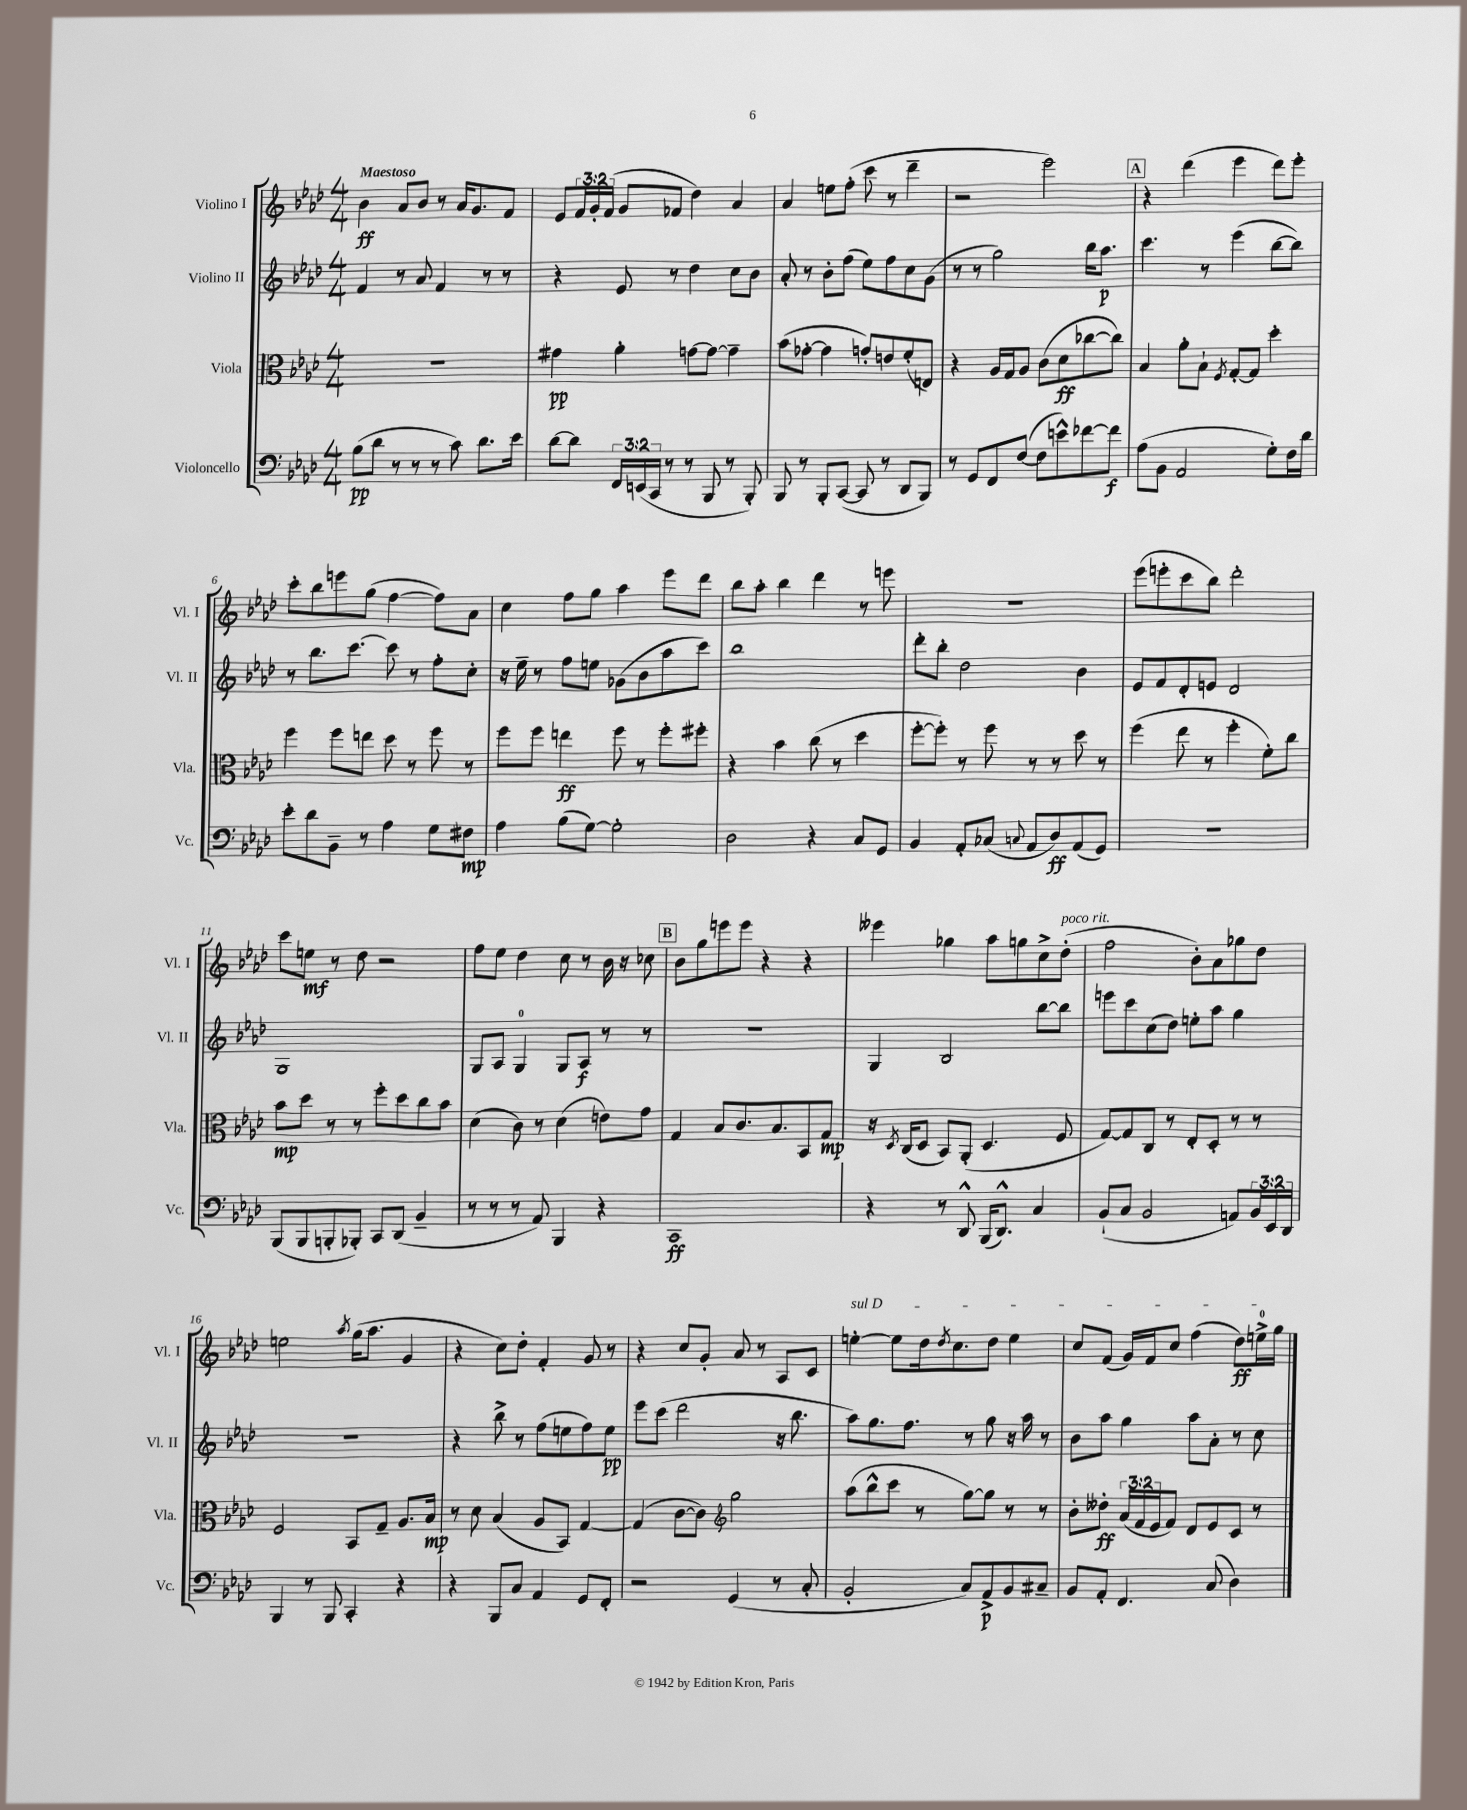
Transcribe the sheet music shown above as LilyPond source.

<<
\new StaffGroup <<
\new Staff = "s0" \with { instrumentName = "Violino I" shortInstrumentName = "Vl. I" } {
    \clef treble \key aes \major \numericTimeSignature \time 4/4 \override Staff.TupletNumber.text = #tuplet-number::calc-fraction-text \tempo "Maestoso"
    bes'4\ff aes'8 bes'8 r8 aes'16 g'8. f'8 |
    ees'8 \tuplet 3/2 { f'16 g'16-. f'16( } g'8 fes'8 des''4) aes'4 |
    aes'4 e''8 f''8-.( c'''8 r8 des'''4-- |
    r2 ees'''2) |
    \mark \markup { \box "A" } r4 des'''4( ees'''4 des'''8) ees'''8-. |
    c'''8-. bes''8 e'''8 g''8( f''4~ f''8) aes'8 |
    c''4 f''8 g''8 aes''4 ees'''8 des'''8 |
    bes''8 aes''8-. bes''4 des'''4 r8 e'''8 |
    R1 |
    ees'''8( e'''8-. c'''8 bes''8) des'''2-. |
    c'''8 e''8\mf r8 des''8 r2 |
    f''8 ees''8 des''4 c''8 r8 bes'16 r16 ces''8 |
    \mark \markup { \box "B" } bes'8 g''8 e'''8 e'''8 r4 r4 |
    eeses'''4 ges''4 aes''8 g''8 c''8-> des''8-.^\markup { \italic "poco rit." }( |
    f''2 bes'8-.) aes'8 ges''8 des''8 |
    e''2 \acciaccatura { aes''8 } g''16( aes''8. g'4 |
    r4 c''8) des''8-. f'4-. g'8 r8 |
    r4 c''8 g'8-. aes'8 r8 aes8 c'8 |
    \once \override TextSpanner.bound-details.left.text = \markup { \italic "sul D" } e''4~-.\startTextSpan e''8 des''16 \acciaccatura { des''8 } c''8. des''8 e''4 |
    c''8 f'8( g'16) f'16 c''8 f''4( des''8\ff) e''16-0-> g''16\stopTextSpan \bar "|." |
}
\new Staff = "s1" \with { instrumentName = "Violino II" shortInstrumentName = "Vl. II" } {
    \clef treble \key aes \major \numericTimeSignature \time 4/4
    f'4 r8 aes'8 f'4 r8 r8 |
    r4 ees'8 r8 des''4 c''8 bes'8 |
    aes'8-. r8 bes'8-. f''8( ees''8) f''8 c''8 g'8( |
    r8 r8 g''2) bes''16 aes''8.\p |
    \mark \markup { \box "A" } c'''4. r8 ees'''4( bes''8~ bes''8) |
    r8 bes''8. c'''8.~ c'''8 r8 f''8-. c''8-. |
    r16 ees''16-- r8 f''8 e''8 ges'8( bes'8 aes''8 c'''8) |
    bes''1 |
    des'''8-. bes''8-. des''2 bes'4 |
    ees'8 f'8 des'8-. e'8 des'2 |
    g1 |
    g8 aes8 g4-0 g8 aes8\f r8 r8 |
    \mark \markup { \box "B" } r1 |
    g4 bes2 bes''8~ bes''8 |
    e'''8 c'''8 c''8( des''8) e''8-. aes''8 g''4 |
    R1 |
    r4 bes''8-> r8 f''8( e''8 f''8) e''8\pp |
    ees'''8 c'''8( des'''2 r16 bes''8. |
    aes''8) g''8. f''8. r8 g''8 r16 aes''16 r8 |
    bes'8 aes''8 g''4 aes''8 aes'8-. r8 c''8 \bar "|." |
}
\new Staff = "s2" \with { instrumentName = "Viola" shortInstrumentName = "Vla." } {
    \clef alto \key aes \major \numericTimeSignature \time 4/4 \override Staff.TupletNumber.text = #tuplet-number::calc-fraction-text
    R1 |
    gis'4\pp aes'4-. g'8~ g'8~ g'4-- |
    bes'8( ges'8~-. ges'4 g'8-.) e'8 f'8-.( e8) |
    r4 aes16 g16 aes8 c'8( des'8\ff ces''8~ ces''8) |
    \mark \markup { \box "A" } bes4 aes'8-. bes8-! \acciaccatura { f8 } g8~-. g8 des''4-. |
    f''4 f''8 e''8 des''8 r8 f''8 r8 |
    f''8 f''8 e''4\ff f''8 r8 f''8-. fis''8-. |
    r4 bes'4 c''8( r8 des''4 |
    f''8~-. f''8-.) r8 f''8 r8 r8 des''8 r8 |
    f''4( ees''8 r8 f''4-. f'8-.) c''8 |
    bes'8\mp des''8 r8 r8 f''8-. des''8 c''8 bes'8 |
    des'4( c'8) r8 des'4( e'8) g'8 |
    \mark \markup { \box "B" } g4 bes8 c'8. bes8. bes,8 g8\mp |
    r16 \acciaccatura { des8 } c16( des8 bes,8) aes,8-.( des4. f8 |
    g8~) g8 c8 r8 ees8-. des8-. r8 r8 |
    f2 bes,8 g8-- aes8. bes16\mp |
    r8 des'8 bes4( aes8 bes,8) g4~ |
    g4( c'8~ c'8) \clef treble g''2 |
    aes''8( bes''8-^ c'''8 r8 g''8~) g''8 r8 r8 |
    bes'8-. deses''8-.\ff \tuplet 3/2 { aes'16( f'16 ees'16 } f'8) des'8 ees'8 c'8 r8 \bar "|." |
}
\new Staff = "s3" \with { instrumentName = "Violoncello" shortInstrumentName = "Vc." } {
    \clef bass \key aes \major \numericTimeSignature \time 4/4 \override Staff.TupletNumber.text = #tuplet-number::calc-fraction-text
    bes8\pp( des'8 r8 r8 r8 c'8) des'8. ees'16 |
    des'8~ des'8 \tuplet 3/2 { f,16 e,16( c,16 } r8 r8 bes,,8 r8 bes,,8-.) |
    bes,,8 r8 bes,,8-. c,8~( c,8 r8 des,8 bes,,8) |
    r8 g,8 f,8 f8~( f8 e'8-^) fes'8~ fes'8\f |
    \mark \markup { \box "A" } aes8( bes,8 aes,2 g8-.) f16 des'16 |
    ees'8-. des'8 bes,8-- r8 aes4 g8 fis8\mp |
    aes4 bes8( g8~) g2-. |
    des2 r4 c8 g,8 |
    bes,4 aes,8-. ces8( \appoggiatura { c8 } aes,8 des8\ff) aes,8( g,8) |
    R1 |
    bes,,8( bes,,8 b,,8-. bes,,8-.) c,8 des,8( bes,4-- |
    r8 r8 r8 aes,8) bes,,4 r4 |
    \mark \markup { \box "B" } c,1\ff |
    r4 r8 des,8-^ bes,,16( des,8.-^) c4 |
    bes,8-!( c8 bes,2 a,8) \tuplet 3/2 { bes,16 ees,16 des,16 } |
    bes,,4 r8 bes,,8 c,4-. r4 |
    r4 bes,,8 c8 aes,4 g,8 f,8-. |
    r2 g,4( r8 c8-. |
    bes,2-. c8) aes,8->\p bes,8 cis8-- |
    bes,8 aes,8-. f,4. c8( des4) \bar "|." |
}
>>
>>
